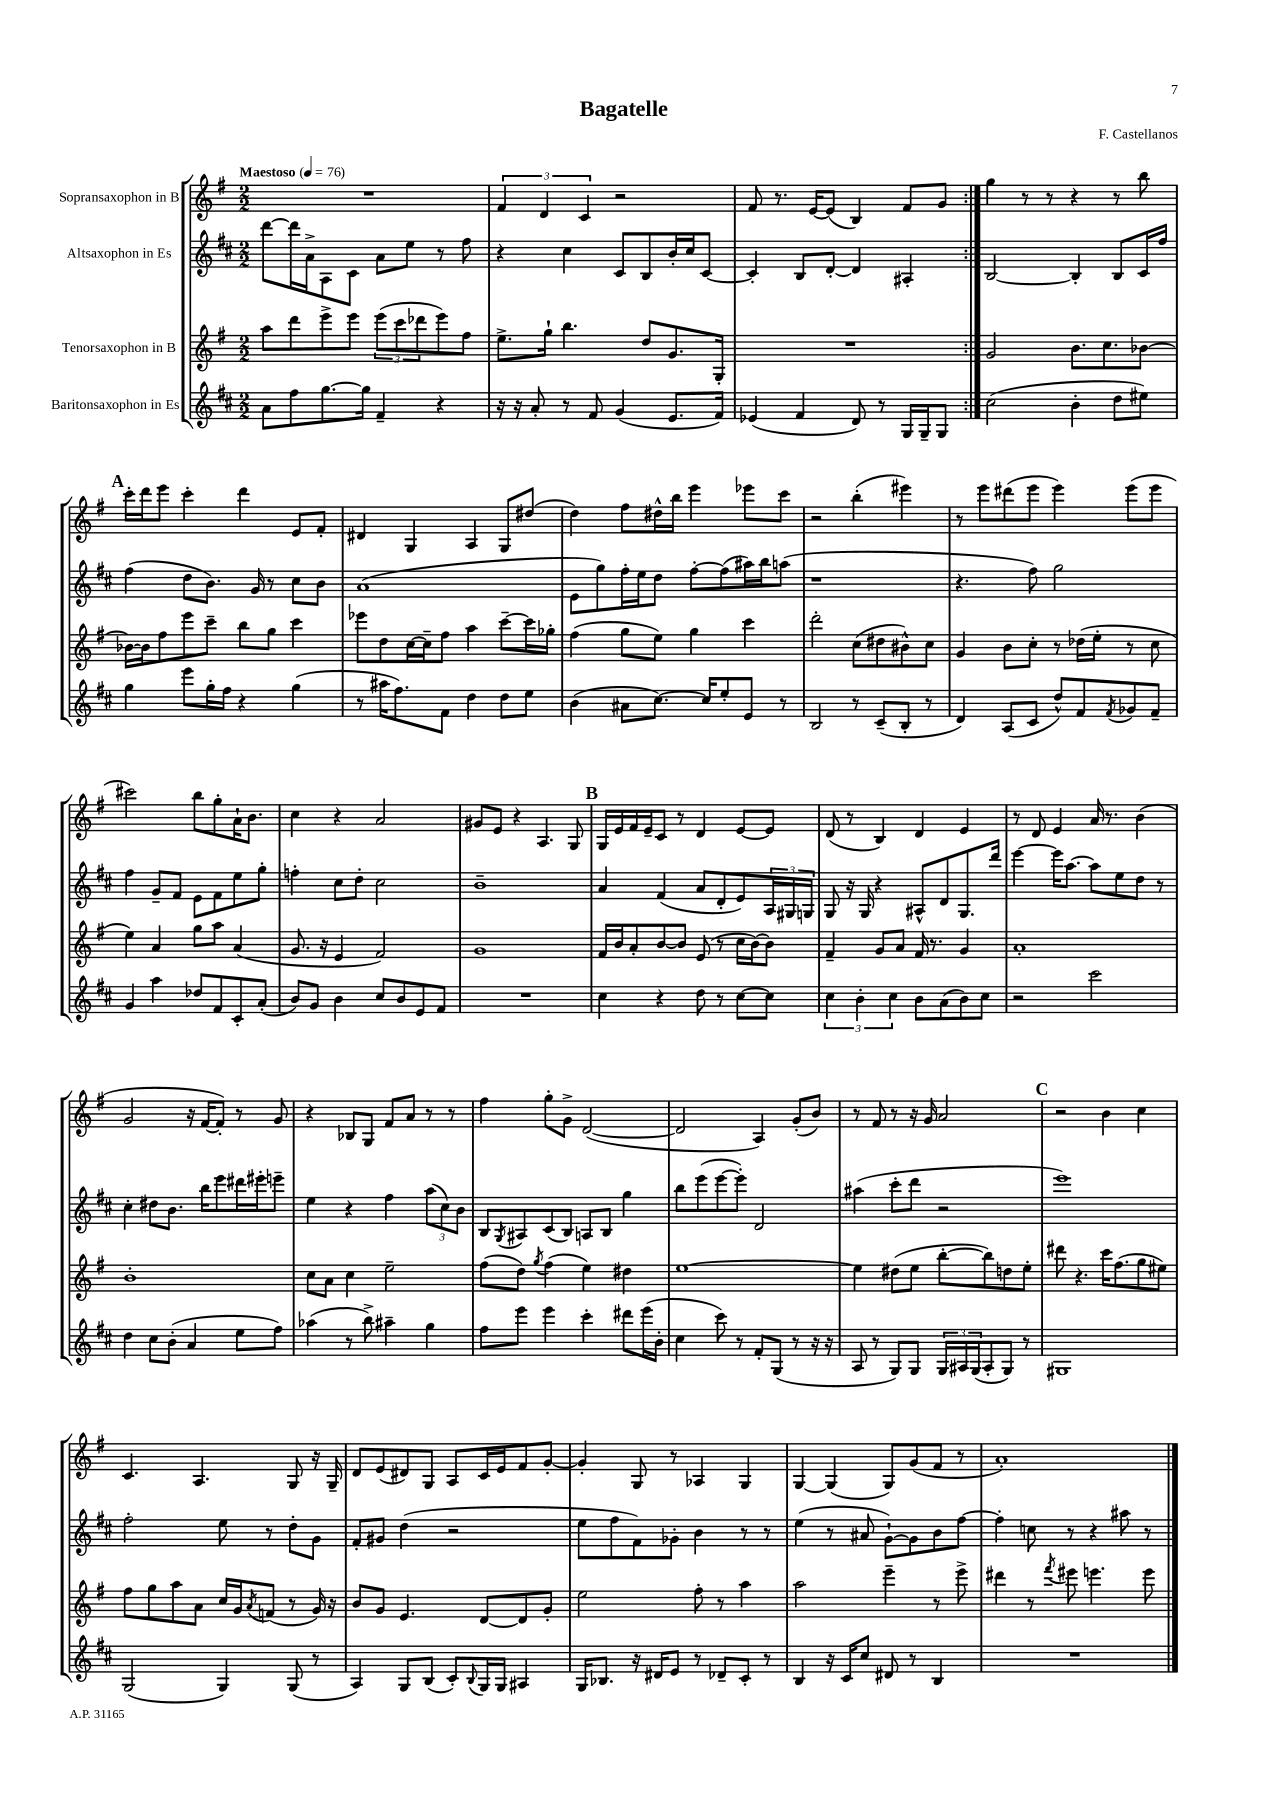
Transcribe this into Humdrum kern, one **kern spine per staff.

**kern	**kern	**kern	**kern
*staff4	*staff3	*staff2	*staff1
*clefG2	*clefG2	*clefG2	*clefG2
*k[f#c#]	*k[f#]	*k[f#c#]	*k[f#]
*M2/2	*M2/2	*M2/2	*M2/2
*MM76	*MM76	*MM76	*MM76
8a	8aa	[8ddd	1r
8ff#	8ddd	16ddd]	.
.	.	16a^	.
[8.gg	8eee^	8A	.
.	8eee	8c#	.
16gg]	.	.	.
4f#~	(12eee	8a	.
.	12ccc	.	.
.	.	8ee	.
.	12ddd-	.	.
4r	8eee)	8r	.
.	8ff#	8ff#	.
=	=	=	=
16r	8.ee^	4r	6f#
16r	.	.	.
8a'	.	.	.
.	.	.	6d
.	16gg`	.	.
8r	4.bb	4cc#	.
.	.	.	6c
8f#	.	.	.
(4g	.	8c#	2r
.	8dd	8B	.
8.e	8.g	16b'	.
.	.	16cc#	.
.	.	[8c#	.
16f#)	16G'	.	.
=	=	=	=
(4e-	1r	4c#']	8f#
.	.	.	8.r
4f#	.	8B	.
.	.	.	[16e
.	.	[8d'	(8e]
8d)	.	4d]	4B)
8r	.	.	.
16G	.	4A#'	8f#
16G~	.	.	.
8G	.	.	8g
=:|!	=:|!	=:|!	=:|!
(2cc#	2g	[2B	4gg
.	.	.	8r
.	.	.	8r
4b'	8.b	4B']	4r
.	8.cc	.	.
8dd	.	8B	8r
8ee#)	[8b-	16c#	8bb
.	.	16ff#	.
=	=	=	=
4gg	16b-_	(4ff#	16ccc'
.	16b-]	.	16ddd
.	8ff#	.	8eee
8eee	8eee	8dd	4ccc'
16gg'	8ccc~	8.b)	.
16ff#	.	.	.
4r	8bb	.	4ddd
.	.	16g	.
.	8gg	8r	.
(4gg	4ccc	8cc#	8e
.	.	8b	8f#'
=	=	=	=
8r	8eee-	(1a	4d#
16aa#	8dd	.	.
8.ff#)	.	.	.
.	[16cc	.	4G
.	16cc~]	.	.
8f#	8ff#	.	.
4dd	4aa	.	4A
8dd	[8ccc~	.	8G
8ee	16ccc]	.	(8dd#
.	16gg-'	.	.
=	=	=	=
(4b	(4ff#	8e	4dd)
.	.	8gg)	.
8a#	8gg	16ff#'	8ff#
.	.	16ee	.
[8.cc#)	8ee)	8dd	16dd#^^
.	.	.	16bb
.	4gg	[8ff#'	4eee
16cc#]	.	.	.
8ee'	.	(8ff#]	.
8e	4ccc	16aa#)	8eee-
.	.	16bb	.
8r	.	(8aa	8ccc
=	=	=	=
2B	2ddd'	1r	2r
8r	(8cc	.	(4bb'
(8c#~	8dd#	.	.
8B'	8b#^^)	.	4eee#)
8r	8cc	.	.
=	=	=	=
4d)	4g	4.r	8r
.	.	.	8eee
(8A	8b	.	(8ddd#
8c#	8cc'	8ff#)	8eee
8dd^^)	8r	2gg	4eee)
8f#	(16dd-	.	.
.	16ee'	.	.
8qf#	.	.	.
8g-	8r	.	(8eee
8f#~	8cc	.	8eee
=	=	=	=
4g	4ee)	4ff#	2ccc#)
4aa	4a	8g~	.
.	.	8f#	.
8dd-	8gg	8e	8bb
8f#	8aa	8f#	8gg'
8c#'	(4a	8ee	16a`
.	.	.	8.b
(8a'	.	8gg'	.
=	=	=	=
8b)	8.g	4ff'	4cc
8g	.	.	.
.	16r	.	.
4b	4e	8cc#	4r
.	.	8dd'	.
8cc#	2f#)	2cc#	2a
8b	.	.	.
8e	.	.	.
8f#	.	.	.
=	=	=	=
1r	1g	1b~	8g#
.	.	.	8e
.	.	.	4r
.	.	.	4.A
.	.	.	8G
=	=	=	=
4cc#	16f#	4a	16G
.	16b	.	16e
.	8a'	.	16f#
.	.	.	16e~
4r	[8b	(4f#	8c
.	8b]	.	8r
8dd	(8e	8a	4d
8r	8r	8d'	.
[8cc#	16cc	8e)	[8e
.	[16b)	.	.
8cc#]	8b]	24A	8e]
.	.	24G#	.
.	.	24G	.
=	=	=	=
6cc#	4f#~	8G	(8d
.	.	16r	8r
6b'	.	.	.
.	.	16G	.
.	8g	4r	4B)
6cc#	.	.	.
.	8a	.	.
8b	16f#	8A#^^	4d
.	8.r	.	.
(8a	.	8d	.
8b)	4g	8.G	4e
8cc#	.	.	.
.	.	16ddd	.
=	=	=	=
2r	1a'	[4eee	8r
.	.	.	8d
.	.	16eee]	4e
.	.	[8.aa	.
2ccc#	.	8aa]	16a
.	.	.	8.r
.	.	8ee	.
.	.	8dd	(4b
.	.	8r	.
=	=	=	=
4dd	1b'	4cc#'	2g
8cc#	.	8dd#	.
(8b'	.	8.b	.
4a	.	.	16r
.	.	16bb	[16f#
.	.	8eee	8f#'])
8ee	.	16ddd#	8r
.	.	16eee#'	.
8ff#)	.	8eee~	8g
=	=	=	=
(4aa-	8cc	4ee	4r
.	8a	.	.
8r	4cc	4r	8B-
8bb^)	.	.	8G
4aa#~	2ee~	4ff#	8f#
.	.	.	8a
4gg	.	(12aa	8r
.	.	12cc#)	.
.	.	.	8r
.	.	12b	.
=	=	=	=
8ff#	(8ff#	8B	4ff#
.	.	8qG	.
8eee	8dd)	8A#	.
.	8qgg	.	.
4eee	(4ff#	(8c#	8gg'
.	.	8B)	8g^
4ccc#'	4ee)	8A	([2d
.	.	8B	.
8ddd#	4dd#	4gg	.
(16eee	.	.	.
16b'	.	.	.
=	=	=	=
4cc#	[1ee	8bb	2d]
.	.	(8eee	.
8ccc#)	.	[8eee	.
8r	.	8eee'])	.
8f#'	.	2d	4A)
(8G	.	.	.
8r	.	.	(8g'
16r	.	.	8b)
16r	.	.	.
=	=	=	=
8A	4ee]	(4aa#	8r
8r	.	.	8f#
8G)	(8dd#	8ccc#'	8r
8G	8ee	8ddd	16r
.	.	.	16g
24G	[8bb'	2r	2a
24A#	.	.	.
(24G	.	.	.
8A#'	8bb])	.	.
8G)	8dd	.	.
8r	8ee'	.	.
=	=	=	=
1G#	8ddd#	1eee)	2r
.	4.r	.	.
.	16ccc	.	4b
.	(8.ff#	.	.
.	8gg	.	4cc
.	8ee#)	.	.
=	=	=	=
(2G	8ff#	2ff#'	4.c
.	8gg	.	.
.	8aa	.	.
.	8a	.	4.A
4G)	16cc	8ee	.
.	16g	.	.
.	8qa	.	.
.	(8f	8r	.
(8G	8r	8dd'	8G
8r	16g)	8g	16r
.	16r	.	16G~
=	=	=	=
4A)	8b	8f#'	8d
.	8g	8g#	(8e
8G	4.e	(4dd	8d#)
(8B	.	.	8G
8c#')	.	2r	8A
8qqB	.	.	.
16G	[8d	.	16c
16G	.	.	16e
4A#	8d]	.	8f#
.	8g'	.	[8g'
=	=	=	=
16G	2ee	8ee	4g']
8.B-	.	.	.
.	.	8ff#	.
16r	.	8f#)	8G
16d#	.	.	.
8e	.	8g-'	8r
8r	8ff#'	4b	4A-
8d-~	8r	.	.
8c#'	4aa	8r	4G
8r	.	8r	.
=	=	=	=
4B	2aa	(4ee	[4G
16r	.	8r	(4G]
16c#	.	.	.
8cc#	.	8a#	.
8d#	4eee~	[8g`)	8G)
8r	.	8g]	(8g
4B	8r	8b	8f#
.	8eee^	[8ff#	8r
=	=	=	=
1r	4ddd#	4ff#']	1a')
.	8r	8cc	.
.	8qfff#	.	.
.	8eee#	8r	.
.	4.eee	4r	.
.	.	8aa#	.
.	8eee	8r	.
==	==	==	==
*-	*-	*-	*-
